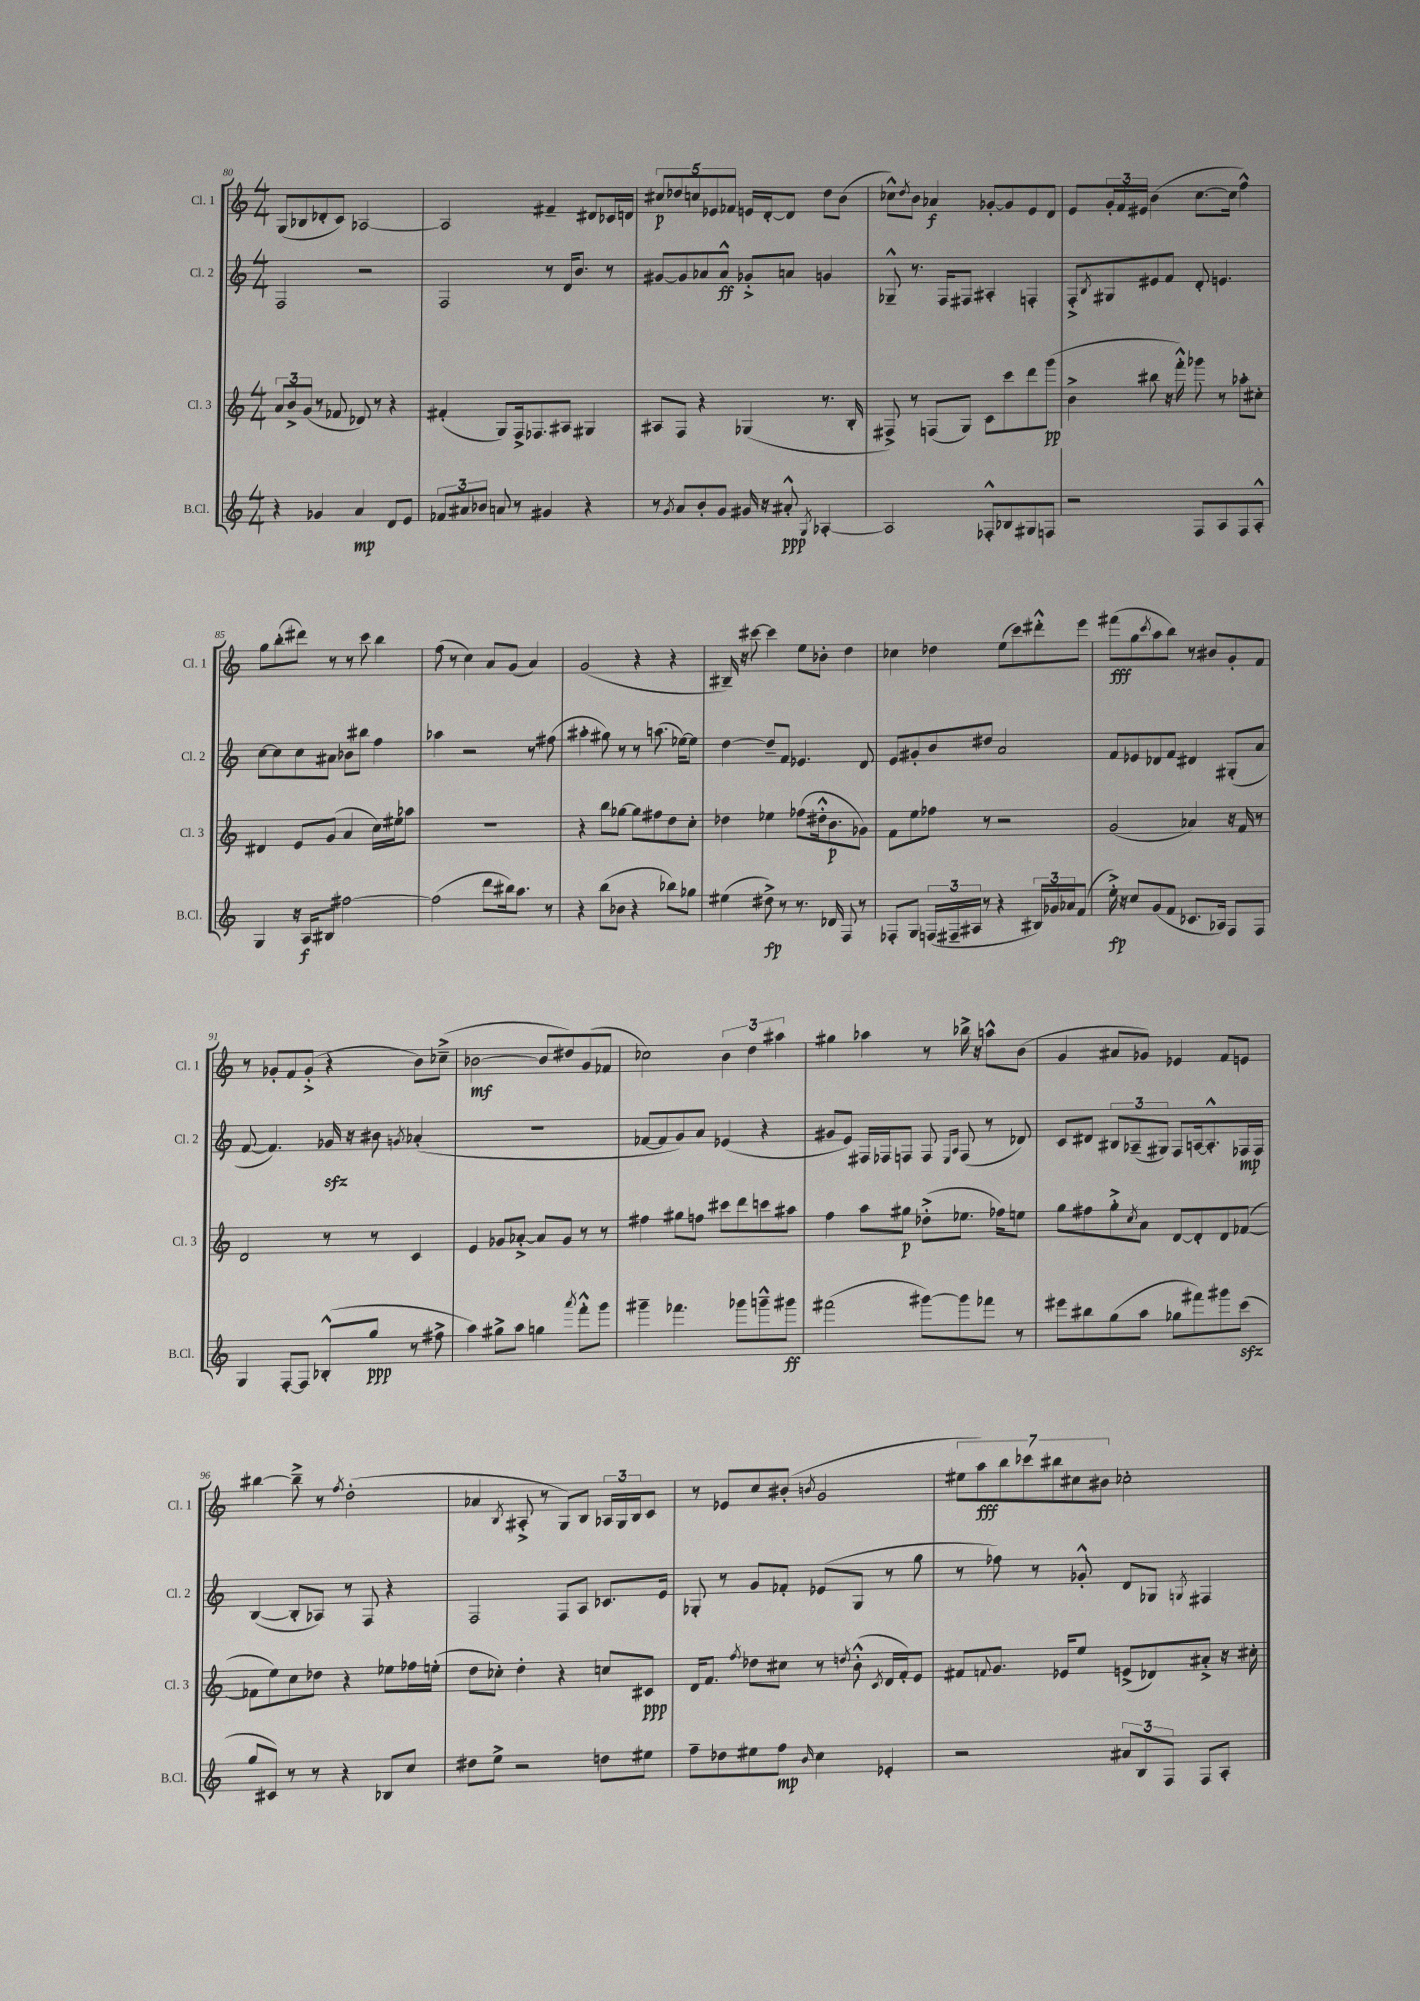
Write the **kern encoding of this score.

**kern	**dynam	**kern	**dynam	**kern	**dynam	**kern	**dynam
*part4	*part4	*part3	*part3	*part2	*part2	*part1	*part1
*staff4	*staff4	*staff3	*staff3	*staff2	*staff2	*staff1	*staff1
*I"B.Cl.	*	*I"Cl. 3	*	*I"Cl. 2	*	*I"Cl. 1	*
*I'B.Cl.	*	*I'Cl. 3	*	*I'Cl. 2	*	*I'Cl. 1	*
*clefG2	*	*clefG2	*	*clefG2	*	*clefG2	*
*k[]	*	*k[]	*	*k[]	*	*k[]	*
*M4/4	*	*M4/4	*	*M4/4	*	*M4/4	*
=80	=80	=80	=80	=80	=80	=80	=80
4r	.	12a/L	.	2F/	.	(8G/L	.
.	.	12b^/	.	.	.	.	.
.	.	.	.	.	.	8B-X/	.
.	.	(12g/J	.	.	.	.	.
4g-X/	.	8r	.	.	.	8d-X'/	.
.	.	8f-X/	.	.	.	8c/J)	.
4a/	mp	8d-X/)	.	2r	.	[2A-X/	.
.	.	8r	.	.	.	.	.
8d/L	.	4r	.	.	.	.	.
8e/J	.	.	.	.	.	.	.
=81	=81	=81	=81	=81	=81	=81	=81
12f-X/L	.	(4f#X'/	.	2F/	.	2A-/]	.
12a#X/	.	.	.	.	.	.	.
12b-X/J	.	.	.	.	.	.	.
8an/	.	8G/L)	.	.	.	.	.
8r	.	16F^/k	.	.	.	.	.
.	.	8.F-X/	.	.	.	.	.
4g#X/	.	.	.	8r	.	4f#X~/	.
.	.	8A#X/J	.	16d/KL	.	.	.
.	.	.	.	8.b/J	.	.	.
4r	.	4G#X/	.	.	.	8d#X/L	.
.	.	.	.	8r	.	16c-X/L	.
.	.	.	.	.	.	16dn/JJ	.
=82	=82	=82	=82	=82	=82	=82	=82
8r	.	8A#X/L	.	[8g#X/L	.	10cc#X/L	p
.	.	.	.	.	.	10dd-X/	.
8qg/	.	.	.	.	.	.	.
8a/L	.	8F/J	.	8g#/]	.	.	.
.	.	.	.	.	.	10ccn/	.
8b'/	.	4r	.	8a-X/	.	.	.
.	.	.	.	.	.	10e-X/	.
8g/J	.	.	.	8a-^^/J	ff	.	.
.	.	.	.	.	.	10f-X/J	.
16g#X/	.	(4G-X/	.	8g-X'^/L	.	16en/LL	.
16r	.	.	.	.	.	[16d'/J	.
8a#X'^^/	ppp	.	.	8an/J	.	8d/J]	.
8qG/	.	.	.	.	.	.	.
[4A-X'/	.	8.r	.	4gn/	.	8dd-\L	.
.	.	.	.	.	.	(8b\J	.
.	.	16B'/	.	.	.	.	.
=83	=83	=83	=83	=83	=83	=83	=83
2A-/]	.	8F#X^/)	.	8G-X~^^/	.	8cc-X^^\L)	.
.	.	.	.	.	.	8qdd/	.
.	.	8r	.	8.r	.	8b\J	.
.	.	(8Fn/L	.	.	.	4a-X/	f
.	.	.	.	16F/KL	.	.	.
.	.	8G/J)	.	8F#X/J	.	.	.
8F-X'^^/L	.	8c\L	.	4A#X'/	.	[8g-X'/L	.
8B-X/	.	8ccc\	.	.	.	8g-/]	.
8G#X/	.	8ddd\	.	4Fn'/	.	8e/	.
8Fn/J	.	(8ggg\J	pp	.	.	8d/J	.
=84	=84	=84	=84	=84	=84	=84	=84
2r	.	4b^\	.	8F'^/L	.	8e/L	.
.	.	.	.	8qB/	.	.	.
.	.	.	.	8G#X/	.	24g'/L	.
.	.	.	.	.	.	24f/	.
.	.	.	.	.	.	24e#X/JJ	.
.	.	8bb#X\	.	8e#X/	.	(4b\	.
.	.	16r	.	8f/J	.	.	.
.	.	16fff'^^\)	.	.	.	.	.
8F/L	.	8ggg-X\	.	8d'/	.	[8.cc\L	.
8A/	.	8r	.	4.en/	.	.	.
.	.	.	.	.	.	16cc\Jk]	.
8F/	.	8aa-X'\L	.	.	.	4ff^^\)	.
8A'^^/J	.	8cc#X'\J	.	.	.	.	.
!!LO:LB:g=z
=85	=85	=85	=85	=85	=85	=85	=85
4G/	.	4d#X/	.	[8cc\L	.	8gg\L	.
.	.	.	.	8cc\]	.	(8bb'\	.
16r	.	8e/L	.	8cc\	.	8ddd#X\J)	.
16A/KL	f	.	.	.	.	.	.
8B#X/J	.	(8g/J	.	8a#X\J	.	8r	.
[2ff#X\	.	4a/	.	8b-X\L	.	8r	.
.	.	.	.	8bb#X\J	.	8ccc\	.
.	.	16cc\LL)	.	4ff\	.	4bb\	.
.	.	16ee#X\J	.	.	.	.	.
.	.	8aa-X\J	.	.	.	.	.
=86	=86	=86	=86	=86	=86	=86	=86
(2ff#\]	.	1r	.	4aa-X\	.	(8ff\	.
.	.	.	.	.	.	8r	.
.	.	.	.	2r	.	4cc\)	.
8ddd\L	.	.	.	.	.	8a/L	.
16bb#X\k)	.	.	.	.	.	(8g/J	.
8.aa\J	.	.	.	.	.	.	.
.	.	.	.	8r	.	4a/)	.
8r	.	.	.	(8ff#X\	.	.	.
=87	=87	=87	=87	=87	=87	=87	=87
4r	.	4r	.	4aa#X'\	.	(2g/	.
(8bb\L	.	8bb\L	.	8gg#X\)	.	.	.
8b-X\J	.	[8gg-X\J	.	8r	.	.	.
4r	.	8gg-\L]	.	8r	.	4r	.
.	.	8ff#X\	.	(8.aan\	.	.	.
8bb-X\L)	.	8dd\	.	.	.	4r	.
.	.	.	.	[16ee-X\KL)	.	.	.
8gg-X\J	.	8cc'\J	.	8ee-\J]	.	.	.
=88	=88	=88	=88	=88	=88	=88	=88
(4ee#X\	.	4dd-X\	.	[4dd\	.	16B#X~/)	.
.	.	.	.	.	.	16r	.
.	.	.	.	.	.	[8ccc#X\	.
8dd#X^\)	fp	4ee-X\	.	8dd~/L]	.	4ccc#\]	.
8r	.	.	.	8f/J	.	.	.
8.r	.	(8ff-X\L	.	4.e-X/	.	8ee\L	.
.	.	16dd#X'^^\k	.	.	.	8b-X'\J	.
16d-X/	.	8.b\	p	.	.	.	.
8F/	.	.	.	.	.	4dd\	.
8r	.	8g-X\J)	.	8d/	.	.	.
=89	=89	=89	=89	=89	=89	=89	=89
8F-X'/L	.	8f\L	.	8e/L	.	4cc-X\	.
8G/J	.	8ee\	.	8g#X'/	.	.	.
(24Fn/LL	.	8ff-X\J	.	8b/	.	4dd-X\	.
24F#X~/	.	.	.	.	.	.	.
24A#X/JJ	.	.	.	.	.	.	.
8r	.	8r	.	8dd#X/J	.	.	.
4r	.	2r	.	2a/	.	(8ee\L	.
.	.	.	.	.	.	8ccc\)	.
24B#X/LL)	.	.	.	.	.	8ddd#X'^^\	.
24g-X/	.	.	.	.	.	.	.
24a-X/J	.	.	.	.	.	.	.
(8f/J	.	.	.	.	.	8eee\J	.
=90	=90	=90	=90	=90	=90	=90	=90
16ee'^\)	fp	(2g/	.	8f/L	.	(8fff#X\L	fff
16r	.	.	.	.	.	.	.
8cc/L	.	.	.	8e-X/	.	8gg\	.
.	.	.	.	.	.	8qccc/	.
(8g/	.	.	.	8d-X/	.	8aa\	.
8f/J	.	.	.	8f/J	.	8bb\J)	.
8.c-X/L	.	4a-X/)	.	4d#X/	.	8r	.
.	.	.	.	.	.	8b#X/L	.
16A-X/Jk)	.	.	.	.	.	.	.
8F/L	.	16r	.	(8G#X'/L	.	8g'/	.
.	.	16f/	.	.	.	.	.
8F/J	.	8r	.	8a/J	.	8f/J	.
!!LO:LB:g=z
=91	=91	=91	=91	=91	=91	=91	=91
4G/	.	2d/	.	[8f/	.	8r	.
.	.	.	.	4.f/])	.	8g-X'/L	.
[8F'/L	.	.	.	.	.	8f/	.
8F/J]	.	.	.	.	.	(8g-'^/J	.
(8B-X'^^/L	.	8r	.	16g-Xzz/	.	4r	.
.	.	.	.	16r	.	.	.
8gg/J	ppp	8r	.	8b#X\	.	.	.
.	.	.	.	8qgn/	.	.	.
8r	.	4c/	.	(4a-X'/	.	8b\L)	.
8ff#X^\	.	.	.	.	.	(8cc-X~^\J	.
=92	=92	=92	=92	=92	=92	=92	=92
4aa\)	.	4e/	.	1r	.	[2b-X\	mf
8gg#X^\L	.	8g-X/L	.	.	.	.	.
8aa\J	.	[8a-X'^/J	.	.	.	.	.
4ggn\	.	8a-/L]	.	.	.	8b-/L]	.
.	.	8g-/J	.	.	.	8dd#X/)	.
8qaaa/	.	.	.	.	.	.	.
8fff'^^\L	.	8r	.	.	.	(8g/	.
8ggg\J	.	8r	.	.	.	8f-X/J	.
=93	=93	=93	=93	=93	=93	=93	=93
4ggg#X~\	.	4ff#X\	.	[8f-X/L	.	2cc-X\)	.
.	.	.	.	8f-/]	.	.	.
4.fff-X\	.	8gg#X\L	.	8g/)	.	.	.
.	.	8ffn\J	.	8a/J	.	.	.
.	.	8ccc#X\L	.	(4e-X/	.	6b\	.
8ggg-X\L	.	8ddd\	.	.	.	.	.
.	.	.	.	.	.	6dd\	.
8gggn~^^\	.	8cccn\	.	4r	.	.	.
.	.	.	.	.	.	6aa#X\	.
8ggg#X\J	ff	8aa#X\J	.	.	.	.	.
=94	=94	=94	=94	=94	=94	=94	=94
(2fff#X\	.	4ff\	.	8g#X/L	.	4gg#X\	.
.	.	.	.	8e/J)	.	.	.
.	.	8aa\L	.	16F#X/LL	.	4aa-X\	.
.	.	.	.	16F-X/J	.	.	.
.	.	8gg#X\J	p	8Fn/J	.	.	.
[8ggg#X\L)	.	(8dd-X'^\L	.	8F/	.	8r	.
.	.	.	.	16qqE/LL	.	.	.
.	.	.	.	16qqA/JJ	.	.	.
8ggg#\]	.	8.ee-X\J	.	(8F/	.	16bb-X^\	.
.	.	.	.	.	.	16r	.
8fff-X\J	.	.	.	8r	.	8aan^^\L	.
.	.	16ff-X\KL)	.	.	.	.	.
8r	.	8een\J	.	8d-X/)	.	(8b\J	.
=95	=95	=95	=95	=95	=95	=95	=95
8eee#X\L	.	8gg\L	.	8c/L	.	4g/	.
8bb#X\	.	8ff#X\	.	8d#X/J	.	.	.
(8gg\	.	8gg'^\	.	12B#X/L	.	8a#X/L	.
.	.	.	.	(12A-X~/	.	.	.
.	.	8qcc/	.	.	.	.	.
8aa\J	.	8a\J	.	.	.	8g-X/J)	.
.	.	.	.	12G#X/J)	.	.	.
8gg-X\L	.	[8d/L	.	8F/L	.	4e-X/	.
8fff#X\)	.	8d'/]	.	[16An/k	.	.	.
.	.	.	.	8.A'^^/]	.	.	.
8ggg#X\	.	8d/	.	.	.	8f/L	.
(8ccczz\J	.	([8f-X/J	.	16F-X/L	mp	8en/J	.
.	.	.	.	16F-/JJ	.	.	.
!!LO:LB:g=z
=96	=96	=96	=96	=96	=96	=96	=96
8gg/L	.	8f-X\L]	.	([4B/	.	[4bb#X\	.
8c#X/J)	.	8ee\)	.	.	.	.	.
8r	.	8cc\	.	8B'/L]	.	8bb#~^\]	.
8r	.	8dd-X\J	.	8A-X/J)	.	8r	.
.	.	.	.	.	.	8qff/	.
4r	.	4r	.	8r	.	(2dd'\	.
.	.	.	.	8F/	.	.	.
8B-X/L	.	8ee-X\L	.	4r	.	.	.
8cc/J	.	16ff-X\L	.	.	.	.	.
.	.	(16een'\JJ	.	.	.	.	.
=97	=97	=97	=97	=97	=97	=97	=97
8dd#X\L	.	8dd\L	.	2F/	.	4a-X/	.
8ee^\J	.	8cc-X'\J)	.	.	.	.	.
.	.	.	.	.	.	8qB/	.
2r	.	4dd'\	.	.	.	8A#X'^/	.
.	.	.	.	.	.	8r	.
.	.	4r	.	8F/L	.	8G/L)	.
.	.	.	.	8A/J	.	8B/J	.
8ddn\L	.	8ccn/L	.	8.c-X/L	.	24A-X/LL	.
.	.	.	.	.	.	24G/	.
.	.	.	.	.	.	24B/J	.
8ee#X\J	.	8c#X/J	ppp	.	.	8c/J	.
.	.	.	.	16e/Jk	.	.	.
=98	=98	=98	=98	=98	=98	=98	=98
8ff~\L	.	16d/KL	.	8G-X'/	.	8r	.
.	.	8.f/J	.	.	.	.	.
8dd-X\	.	.	.	8r	.	8e-X/L	.
.	.	8qff/	.	.	.	.	.
8ee#X\	.	8dd-X\L	.	8g/L	.	8cc/	.
8ff\J	mp	8cc#X\J	.	8f-X'/J	.	(8b#X'/J	.
16qqb/	.	.	.	.	.	8qbn/	.
4cc\	.	8r	.	(8e-X/L	.	2g/	.
.	.	8qddn/	.	.	.	.	.
.	.	(8b'^^\	.	8G-/J	.	.	.
.	.	8qc/	.	.	.	.	.
4e-X'/	.	16d/LL	.	8r	.	.	.
.	.	16f'/J)	.	.	.	.	.
.	.	8e/J	.	8gg\	.	.	.
=99	=99	=99	=99	=99	=99	=99	=99
2r	.	8f#X/L	.	8r	.	14ee#X\L	.
.	.	.	.	.	.	14aa\)	fff
.	.	8qqfn/	.	.	.	.	.
.	.	8.g/J	.	8ff-X\)	.	.	.
.	.	.	.	.	.	14bb\	.
.	.	.	.	.	.	14ccc-X\	.
.	.	.	.	8r	.	.	.
.	.	.	.	.	.	14bb#X\	.
.	.	16e-X/KL	.	.	.	.	.
.	.	.	.	.	.	14cc#X\	.
.	.	8ee/J	.	8g-X'^^/	.	.	.
.	.	.	.	.	.	14b#X\J	.
12a#X/L	.	(8en^/L	.	8d/L	.	2cc-X'\	.
12B/	.	.	.	.	.	.	.
.	.	8d-X/)	.	8G-X/J	.	.	.
12F/J	.	.	.	.	.	.	.
.	.	.	.	8qGn/	.	.	.
8F/L	.	8a#X'^/J	.	4F#X/	.	.	.
8A'/J	.	16r	.	.	.	.	.
.	.	16cc#X'\	.	.	.	.	.
==	==	==	==	==	==	==	==
*-	*-	*-	*-	*-	*-	*-	*-
